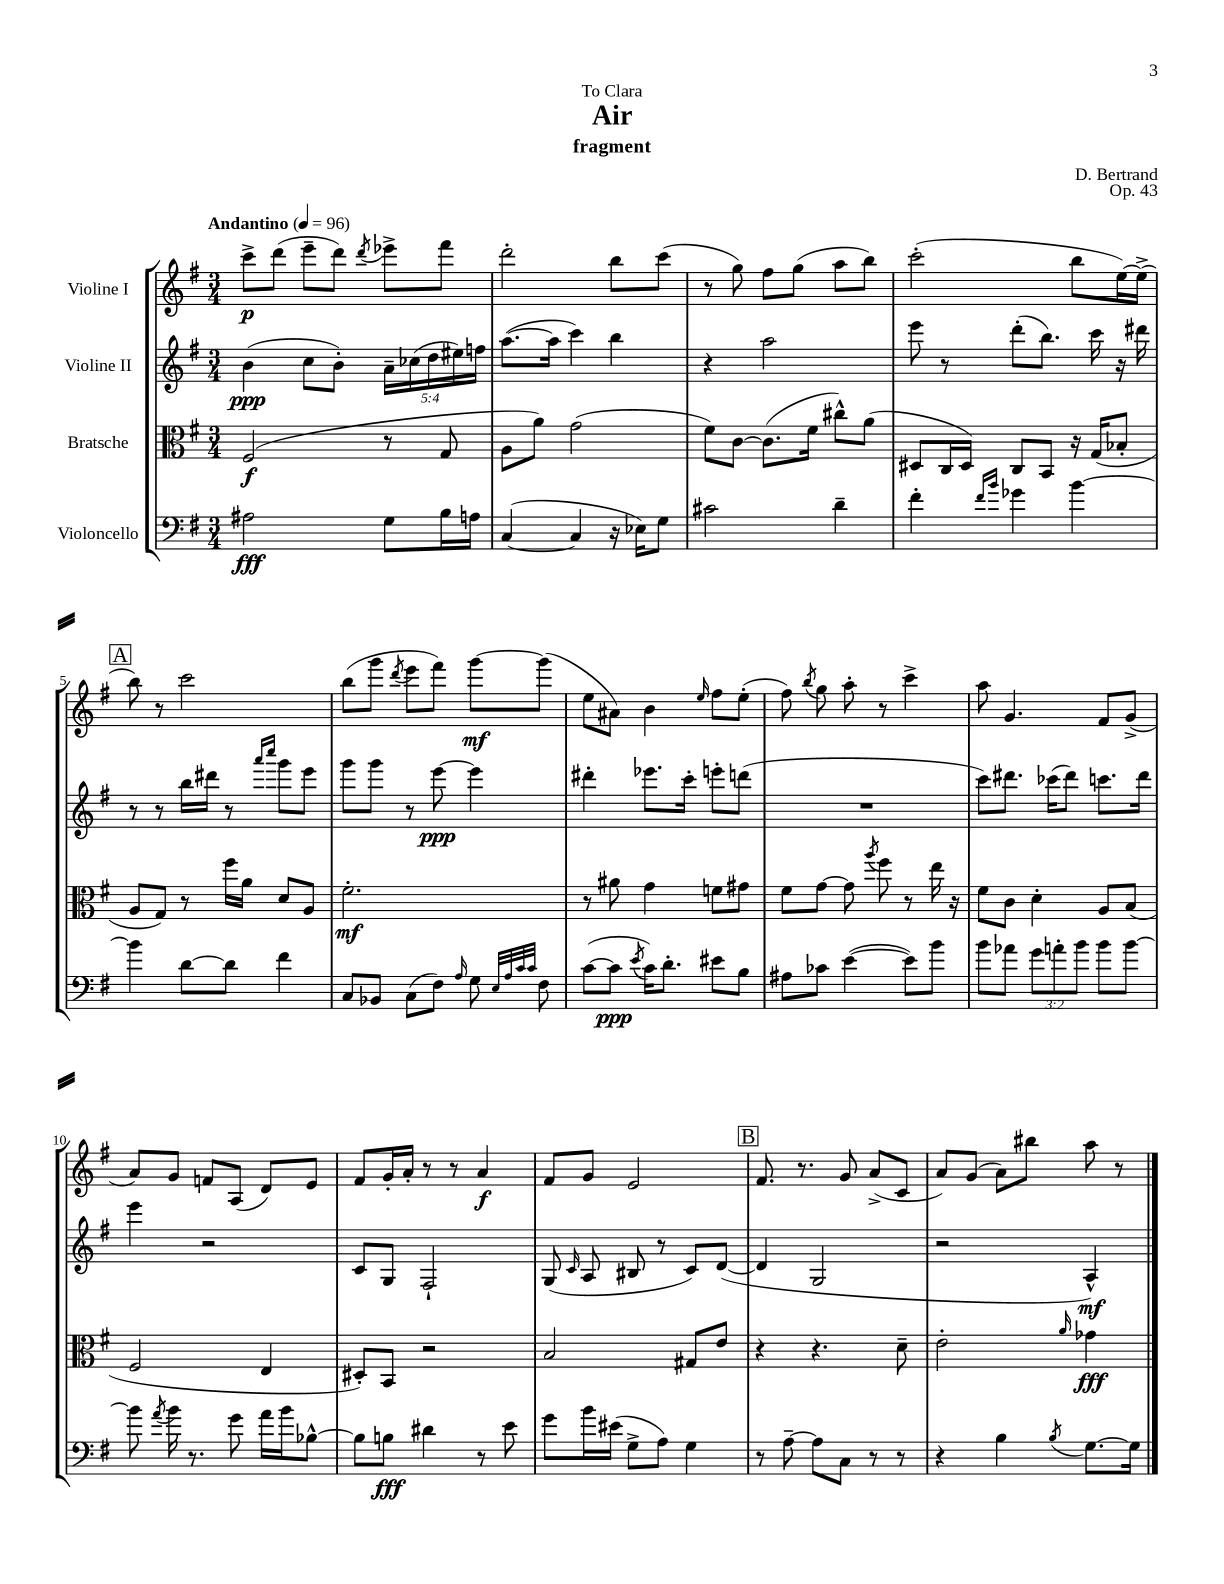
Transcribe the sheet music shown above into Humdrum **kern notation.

**kern	**kern	**kern	**kern
*staff4	*staff3	*staff2	*staff1
*clefF4	*clefC3	*clefG2	*clefG2
*k[f#]	*k[f#]	*k[f#]	*k[f#]
*M3/4	*M3/4	*M3/4	*M3/4
*MM96	*MM96	*MM96	*MM96
2A#	(2F#	(4b	8ccc^
.	.	.	(8ddd
.	.	8cc	8eee~
.	.	8b')	8ddd)
.	.	.	8qddd
8G	8r	20a~	8eee-^
.	.	(20cc-	.
.	.	20dd	.
16B	8G	.	8fff#
.	.	20ee#)	.
16A	.	.	.
.	.	20ff	.
=	=	=	=
([4C	8A	([8.aa	2ddd'
.	8a)	.	.
.	.	16aa]	.
4C]	(2g	4ccc)	.
16r	.	4bb	8bb
16E-)	.	.	.
8G	.	.	(8ccc
=	=	=	=
2c#	8f#)	4r	8r
.	[8c	.	8gg)
.	(8.c]	2aa	8ff#
.	.	.	(8gg
.	16f#	.	.
4d~	8cc#^^)	.	8aa
.	(8a	.	8bb)
=	=	=	=
4f#'	8D#	8eee	(2ccc'
.	16C	8r	.
.	16D#)	.	.
16qqf#	.	.	.
16qqb	.	.	.
4g-	8C	(8ddd'	.
.	8BB	8.bb)	.
[4b	16r	.	8bb
.	(16G	16ccc	.
.	8B-'	16r	[16ee)
.	.	16ddd#	(16ee^]
=	=	=	=
4b]	8A	8r	8bb)
.	8G)	8r	8r
[8d	8r	16bb	2ccc
.	.	16ddd#	.
8d]	16ff#	8r	.
.	16a	.	.
.	.	16qqaaa	.
.	.	16qqcccc	.
4f#	8d	8ggg	.
.	8A	8eee	.
=	=	=	=
8C	2.f#'	8ggg	(8bb
8BB-	.	8ggg	8ggg
.	.	.	8qddd
(8C	.	8r	8eee
8F#)	.	[8eee	8fff#)
16qqA	.	.	.
8G	.	4eee]	[8ggg
32qqE	.	.	.
32qqA	.	.	.
32qqc	.	.	.
32qqc	.	.	.
8F#	.	.	(8ggg]
=	=	=	=
([8c	8r	4ddd#'	8ee
8c]	8a#	.	8a#)
8qe	.	.	.
16c)	4g	8.eee-	4b
8.d'	.	.	.
.	.	16ccc'	.
.	.	.	16qqee
8e#	8f	8eee'	8ff#
8B	8g#	(8ddd	(8ee'
=	=	=	=
8A#	8f#	2.r	8ff#)
.	.	.	8qbb
8c-	[8g	.	8gg
([4e	8g]	.	8aa'
.	8qaa	.	.
.	8ff#	.	8r
8e])	8r	.	4ccc^
8b	16ee	.	.
.	16r	.	.
=	=	=	=
8b	8f#	8ccc)	8aa
8a-	8c	8.ddd#	4.g
12g	4d'	.	.
.	.	(16ccc-	.
12a'	.	.	.
.	.	8ddd#)	.
12b	.	.	.
8b	8A	8.ccc	8f#
[8b	(8B	.	(8g^
.	.	16ddd#	.
=	=	=	=
8b]	2F#	4eee	8a)
8qa	.	.	.
16b	.	.	8g
8.r	.	.	.
.	.	2r	8f
8g	.	.	(8A
16a	4E	.	8d)
16b	.	.	.
[8B-^^	.	.	8e
=	=	=	=
8B-]	8D#')	8c	8f#
8B	8BB	8G	16g'
.	.	.	16a'
4d#	2r	2F#`	8r
.	.	.	8r
8r	.	.	4a
8e	.	.	.
=	=	=	=
8g	2B	(8G	8f#
.	.	16qqc	.
16b	.	8A	8g
(16e#	.	.	.
8G^	.	8B#	2e
8A)	.	8r	.
4G	8G#	8c)	.
.	8e	([8d	.
=	=	=	=
8r	4r	4d]	8.f#
[8A~	.	.	.
.	.	.	8.r
8A]	4.r	2G	.
8C	.	.	8g
8r	.	.	(8a^
8r	8d~	.	8c
=	=	=	=
4r	2e'	2r	8a)
.	.	.	(8g
4B	.	.	8a)
.	.	.	8bb#
8qB	16qqa	.	.
[8.G	4g-	4A^^)	8aa
.	.	.	8r
16G]	.	.	.
==	==	==	==
*-	*-	*-	*-
